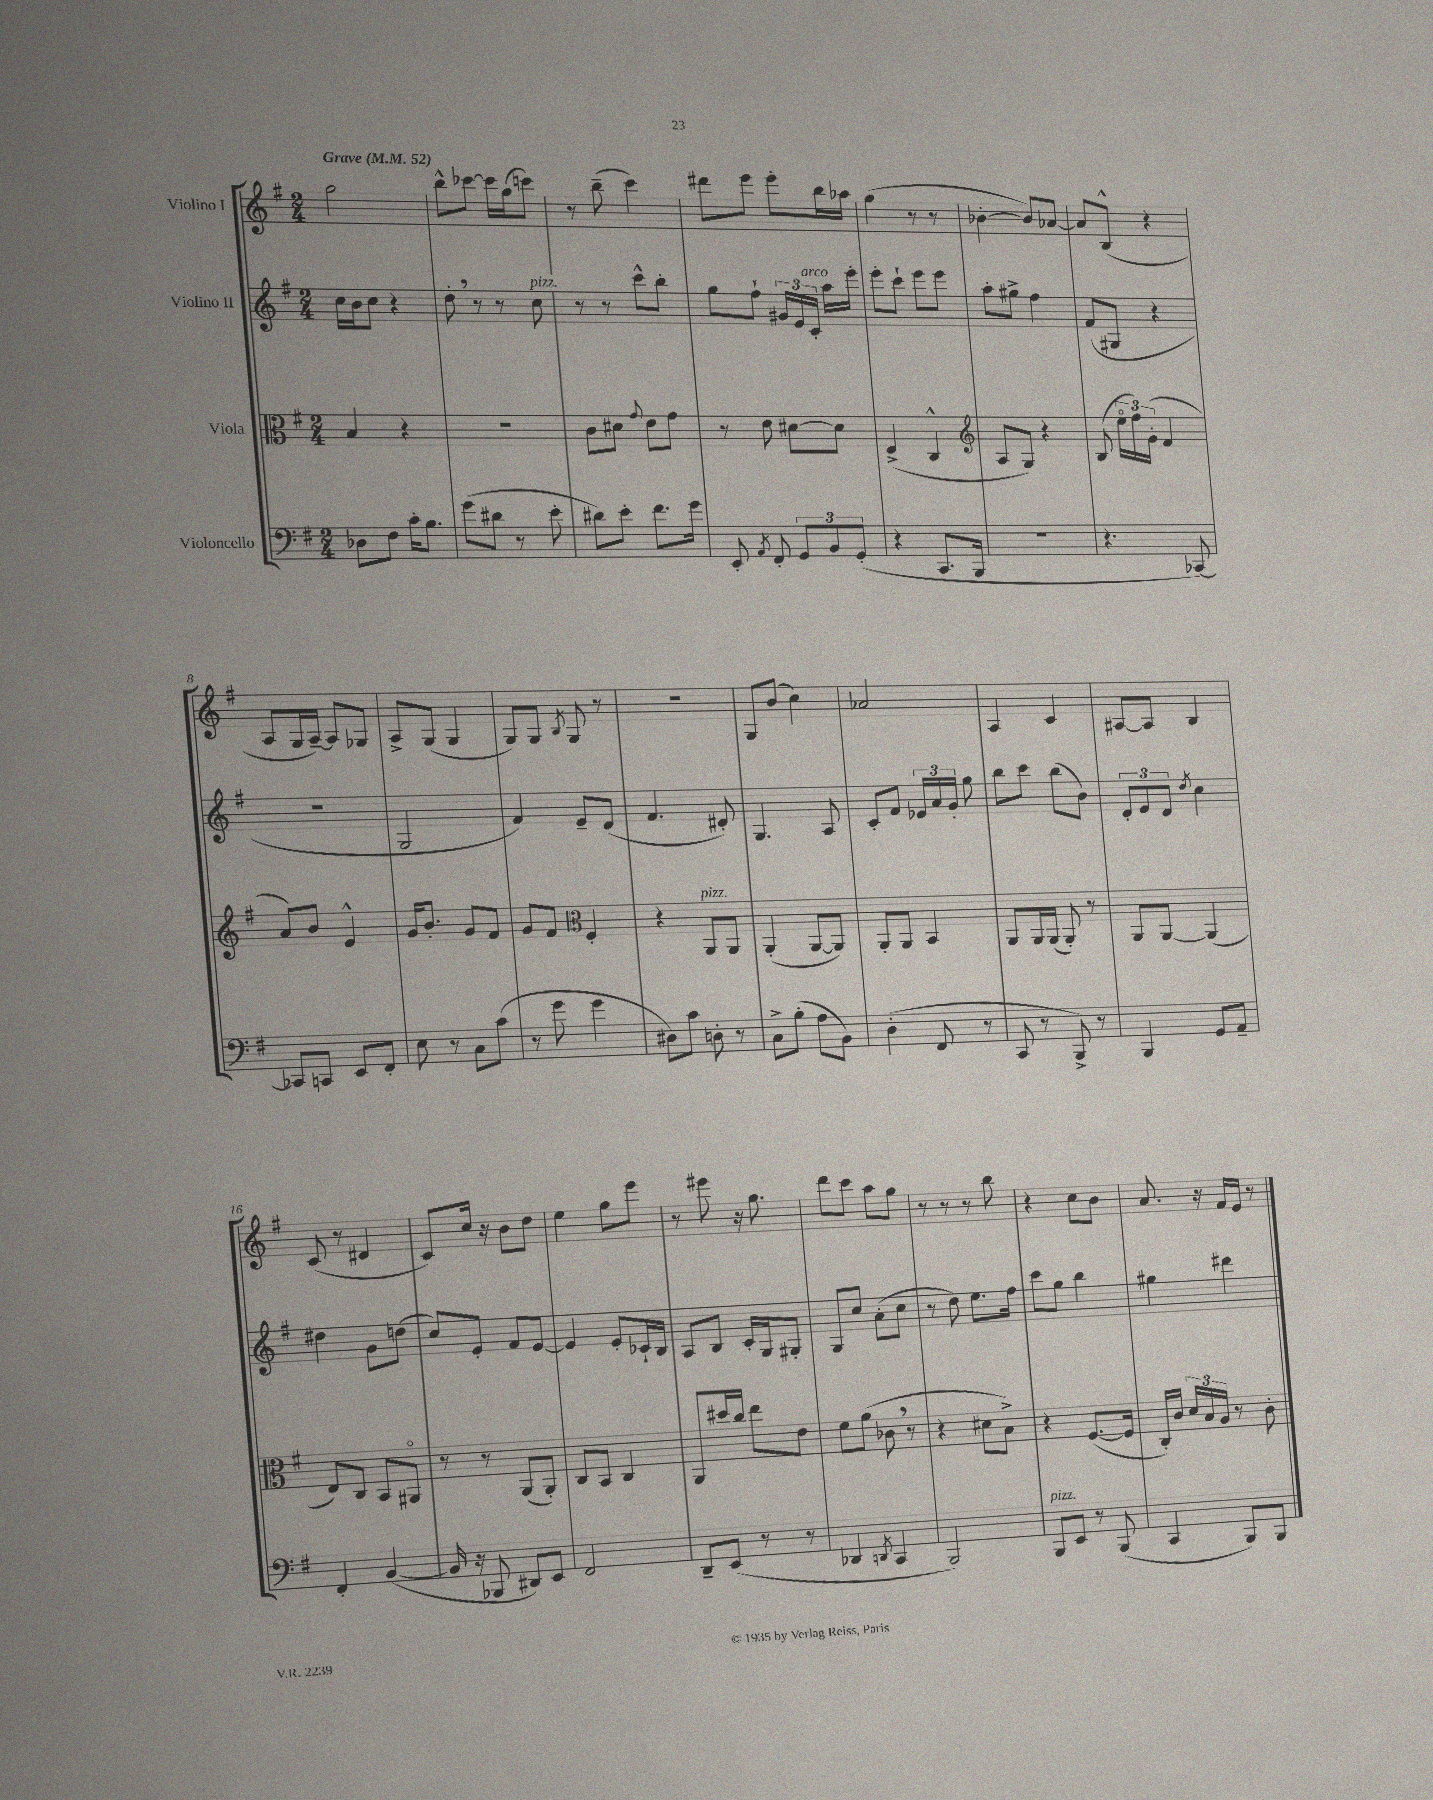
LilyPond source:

<<
\new StaffGroup <<
\new Staff = "s0" \with { instrumentName = "Violino I" } {
    \clef treble \key g \major \numericTimeSignature \time 2/4 \tempo "Grave" 4 = 52
    \autoBeamOff g''2 |
    b''8[-^ ces'''8]~ ces'''16[ g''16( c'''8]) |
    r8 b''8--( c'''4) |
    dis'''8[ e'''8] e'''8[-. b''16 aes''16] |
    g''4( r8 r8 |
    bes'4~-. bes'8[) aes'8]~ |
    aes'8[ b8]-^( r4 |
    a8[ g16 a16]~--) a8[ ges8] |
    a8[-> g8]( g4 |
    g8[) g8] \acciaccatura { b8 } g8 r8 |
    R2 |
    g8[ b'8]( c''4) |
    aes'2 |
    a4 c'4 |
    ais8[~ ais8] b4 |
    c'8( r8 dis'4 |
    c'8[) c''16] r16 b'8[ d''8] |
    e''4 g''8[ e'''8] |
    r8 eis'''8 r16 g''8. |
    d'''8[ c'''8] a''8[ g''8] |
    r8 r8 r8 b''8 |
    r4 c''8[ b'8] |
    a'8. r16 fis'16[ e'16] r8 \bar "|." |
}
\new Staff = "s1" \with { instrumentName = "Violino II" } {
    \clef treble \key g \major \numericTimeSignature \time 2/4
    \autoBeamOff c''16[ b'16 c''8] r4 |
    d''8-. \breathe r8 r8 c''8^\markup { \italic "pizz." } |
    r8 r8 c'''8[-^ b''8]-. |
    g''8[ fis''8]-! \tuplet 3/2 { gis'16[ e'16 c'16]-.^\markup { \italic "arco" } } a''16[ e'''16]-. |
    e'''8[-. c'''8]-! e'''8[ e'''8] |
    a''8[-. gis''8]-> fis''4 |
    fis'8[( gis8] r4 |
    R2 |
    g2 |
    fis'4) e'8[-- d'8]( |
    fis'4. dis'8-.) |
    g4. a8 |
    c'8[-. fis'8] \tuplet 3/2 { ees'16[ a'16 g'16]-. } g''8 |
    b''8[ c'''8] b''8[( b'8]) |
    \tuplet 3/2 { d'8[-. e'8 d'8] } \acciaccatura { d''8 } c''4 |
    dis''4 g'8[ d''8]( |
    c''8[) e'8]-. fis'8[ e'8]~ |
    e'4 e'8[-. ces'16-! b16] |
    a8[ b8] c'16[-. g16 gis8]-. |
    g8[ c''8] a'8[-.( c''8] |
    r8 d''8) e''8.[ fis''16] |
    c'''8[ g''8] b''4 |
    gis''4 dis'''4 \bar "|." |
}
\new Staff = "s2" \with { instrumentName = "Viola" } {
    \clef alto \key g \major \numericTimeSignature \time 2/4
    \autoBeamOff b4 r4 |
    r2 |
    c'8[ dis'8] \appoggiatura { g'8 } e'8[ g'8] |
    r8 e'8 dis'8[~ dis'8] |
    e4->( c4-^ |
    \clef treble a8[ g8]) r4 |
    b8( \tuplet 3/2 { e''16[\flageolet fis''16) g'16]-.( } fis'4 |
    a'8[) b'8] e'4-^ |
    g'16[ b'8.]-. g'8[ fis'8] |
    g'8[ fis'8] \clef alto fis4-. |
    r4 a,8[^\markup { \italic "pizz." } a,8] |
    a,4-.( a,8[~ a,8]) |
    a,8[-. a,8] b,4 |
    a,8[ a,16 a,16]( a,8-.) r8 |
    a,8[ a,8]~ a,4( |
    e8[) c8] b,8[ ais,8]\flageolet |
    r8 r8 a,8[( a,8]-.) |
    c8[ b,8] c4 |
    a,8[ dis''16 c''16] e''8[ e'8] |
    fis'8[ a'8]( ces'8 \breathe r8 |
    r4 dis'8[ b8]->) |
    r4 fis8.[~( fis16] |
    c16[-.) c'16] \tuplet 3/2 { d'16[ b16 a16] } r8 c'8-. \bar "|." |
}
\new Staff = "s3" \with { instrumentName = "Violoncello" } {
    \clef bass \key g \major \numericTimeSignature \time 2/4
    \autoBeamOff des8[ fis8] c'16[-. b8.] |
    g'8[( dis'8] r8 e'8-. |
    dis'8[) e'8]-. fis'8.[ g'16] |
    e,8-. \acciaccatura { a,8 } fis,8-. \tuplet 3/2 { g,8[ b,8 g,8]-.( } |
    r4 c,8.[ b,,16] |
    R2 |
    r4. ces,8~) |
    ces,8[ c,8] e,8[ fis,8]-. |
    e8 r8 c8[ c'8]( |
    r8 g'8 g'4 |
    dis8[) c'8] d8-. r8 |
    c8[-> b8]-.( a8[ b,8]) |
    d4-.( fis,8 r8 |
    c,8 r8 b,,8->) r8 |
    b,,4 g,8[ a,8]-- |
    fis,4-. b,4~( |
    b,16 r16 bes,,8 dis,8[) e,8] |
    fis,2 |
    d,8[-- e,8]( r8 r8 |
    des,4 \acciaccatura { d,8 } c,4 |
    b,,2) |
    b,,8[^\markup { \italic "pizz." } e,8] r8 b,,8( |
    c,4 b,,8[) b,,8] \bar "|." |
}
>>
>>
